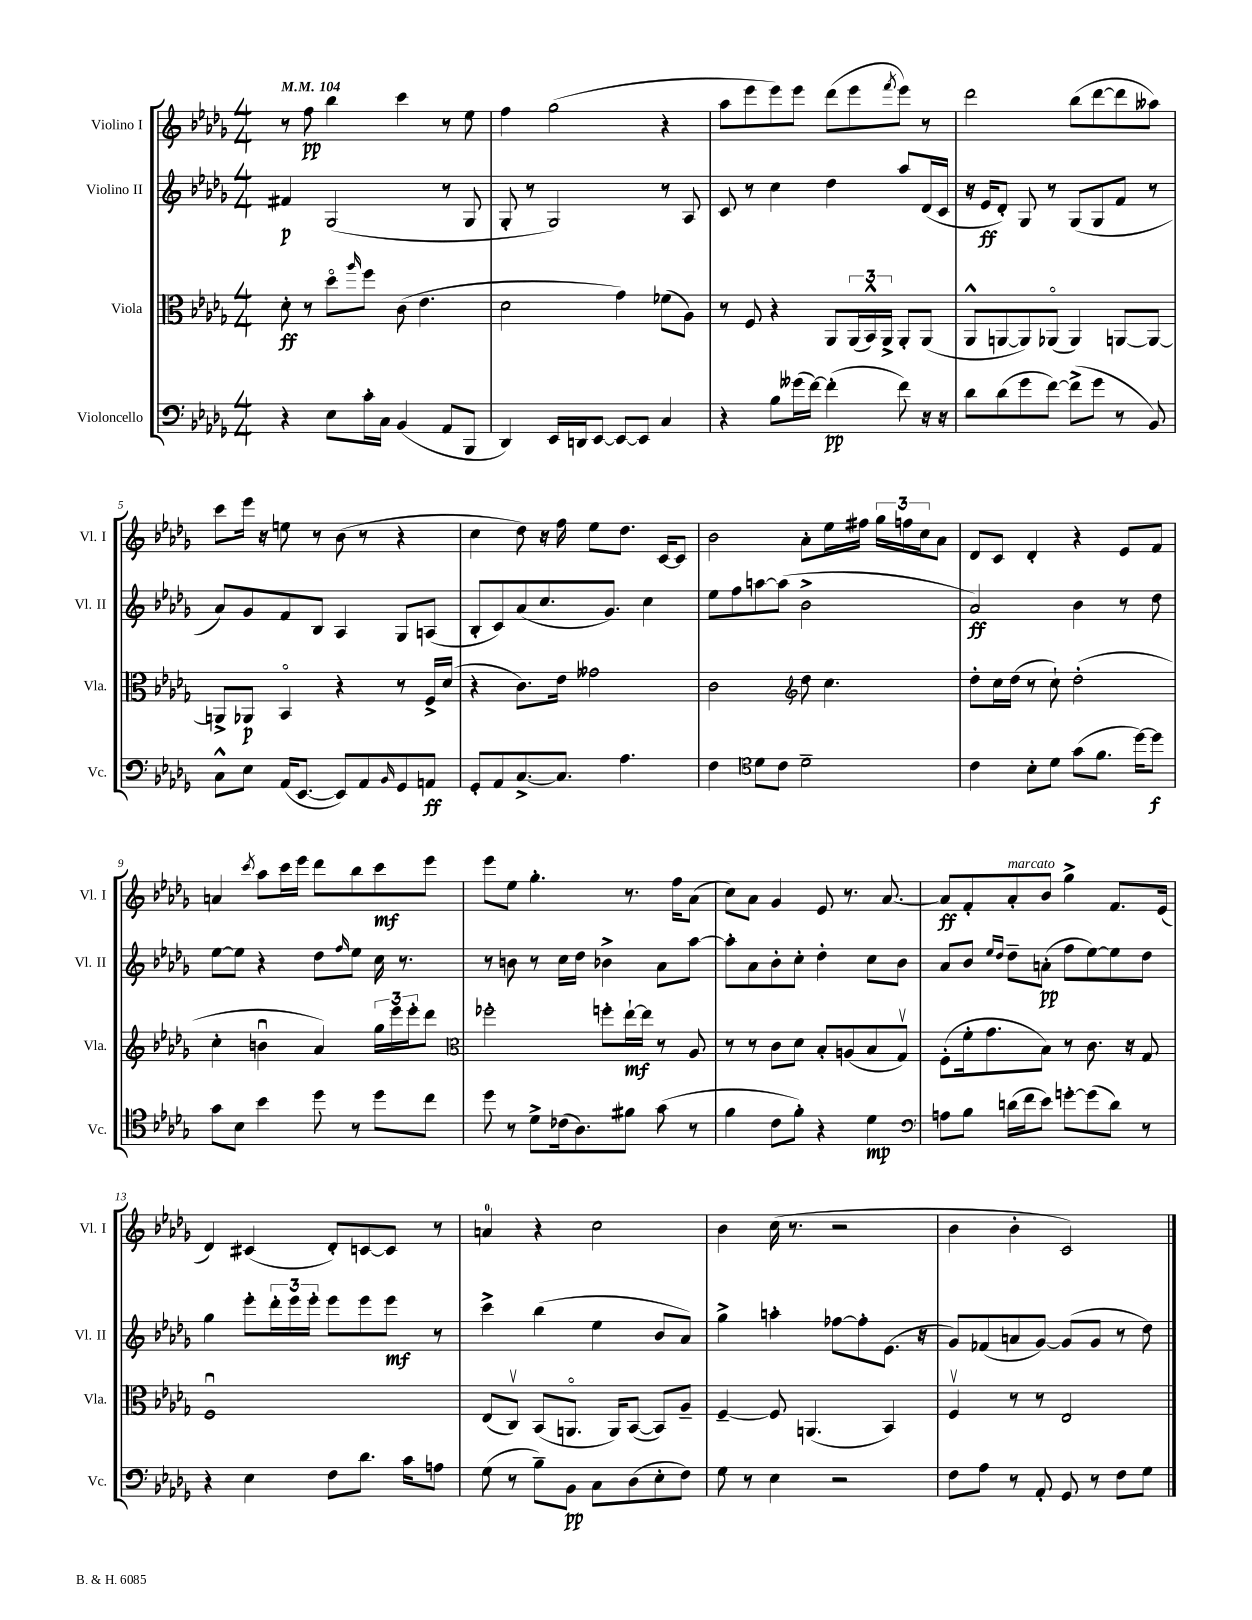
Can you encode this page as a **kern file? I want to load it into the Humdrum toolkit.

**kern	**dynam	**kern	**dynam	**kern	**dynam	**kern	**dynam
*part4	*part4	*part3	*part3	*part2	*part2	*part1	*part1
*staff4	*staff4	*staff3	*staff3	*staff2	*staff2	*staff1	*staff1
*I"Violoncello	*	*I"Viola	*	*I"Violino II	*	*I"Violino I	*
*I'Vc.	*	*I'Vla.	*	*I'Vl. II	*	*I'Vl. I	*
*clefF4	*	*clefC3	*	*clefG2	*	*clefG2	*
*k[b-e-a-d-g-]	*	*k[b-e-a-d-g-]	*	*k[b-e-a-d-g-]	*	*k[b-e-a-d-g-]	*
*M4/4	*	*M4/4	*	*M4/4	*	*M4/4	*
*MM104	*	*MM104	*	*MM104	*	*MM104	*
=1	=1	=1	=1	=1	=1	=1	=1
4r	.	8d-'\	ff	4f#X/	p	8r	.
.	.	8r	.	.	.	8ff\	pp
8E-\L	.	8dd-\L	.	(2G-/	.	4bb-\	.
.	.	16qqaa-/	.	.	.	.	.
16c'\L	.	8ff\J	.	.	.	.	.
16C\JJ	.	.	.	.	.	.	.
(4BB-/	.	(8c\	.	.	.	4ccc\	.
.	.	4.e-\	.	.	.	.	.
8AA-/L	.	.	.	8r	.	8r	.
8BBB-/J	.	.	.	8G-/	.	8ee-\	.
=2	=2	=2	=2	=2	=2	=2	=2
4DD-/)	.	2d-\	.	8G-'/	.	4ff\	.
.	.	.	.	8r	.	.	.
16EE-/LL	.	.	.	2G-/)	.	(2gg-\	.
16DDn/J	.	.	.	.	.	.	.
[8EE-/J	.	.	.	.	.	.	.
8EE-/L_	.	4g-\)	.	.	.	.	.
8EE-/J]	.	.	.	.	.	.	.
4C/	.	(8f-X\L	.	8r	.	4r	.
.	.	8A-\J)	.	8A-/	.	.	.
=3	=3	=3	=3	=3	=3	=3	=3
4r	.	8r	.	8c/	.	8aa-\L	.
.	.	8F/	.	8r	.	8eee-\	.
8B-\L	.	4r	.	4cc\	.	8eee-\)	.
(16g--X\L	.	.	.	.	.	8eee-\J	.
[16f\JJ)	.	.	.	.	.	.	.
(4f'\]	pp	8AA-/L	.	4dd-\	.	(8ddd-\L	.
.	.	(24AA-/L	.	.	.	8eee-\	.
.	.	24BB-^^/)	.	.	.	.	.
.	.	24AA-^/JJ	.	.	.	.	.
.	.	.	.	.	.	8qfff/	.
8f\)	.	8AA-'/L	.	8aa-/L	.	8eee-\J)	.
16r	.	(8AA-/J	.	(16d-/L	.	8r	.
16r	.	.	.	16c/JJ	.	.	.
=4	=4	=4	=4	=4	=4	=4	=4
8d-\L	.	8AA-^^/L	.	16r	.	2ddd-\	.
.	.	.	.	16e-/KL	ff	.	.
(8d-\	.	[8AAn/	.	8d-'/J)	.	.	.
8g-\	.	8AA/])	.	8G-/	.	.	.
[8f\J)	.	(8AA-X/J	.	8r	.	.	.
(8f^\L]	.	4AA-/)	.	(8G-/L	.	(8bb-\L	.
8g-\J	.	.	.	8G-/	.	[8ddd-\	.
8r	.	[8AAn/L	.	8f/J	.	8ddd-\]	.
8BB-/)	.	8AA/J_	.	8r	.	8aa--X\J)	.
!!LO:LB:g=z
=5	=5	=5	=5	=5	=5	=5	=5
8C^^\L	.	8AAn^/L]	.	8a-/L)	.	8ccc\L	.
8E-\J	.	8AA-X/J	p	8g-/	.	16eee-\Jk	.
.	.	.	.	.	.	16r	.
(16AA-/KL	.	4BB-/	.	8f/	.	8een\	.
[8.EE-/J	.	.	.	.	.	.	.
.	.	.	.	8B-/J	.	8r	.
8EE-/L])	.	4r	.	4A-/	.	(8b-\	.
8AA-/	.	.	.	.	.	8r	.
16qqBB-/	.	.	.	.	.	.	.
8GG-/	.	8r	.	8G-/L	.	4r	.
8AAn/J	ff	16F^/LL	.	(8An/J	.	.	.
.	.	(16d-/JJ	.	.	.	.	.
=6	=6	=6	=6	=6	=6	=6	=6
8GG-'/L	.	4r	.	8B-'/L	.	4cc\	.
8AA-/	.	.	.	8c/)	.	.	.
[8.C^/	.	8.c\L)	.	(8a-/	.	8dd-\)	.
.	.	.	.	8.cc/	.	16r	.
8.C/J]	.	16e-\Jk	.	.	.	16ff\	.
.	.	2g--X\	.	.	.	8ee-\L	.
.	.	.	.	8.g-/J)	.	.	.
4.A-\	.	.	.	.	.	8.dd-\J	.
.	.	.	.	4cc\	.	.	.
.	.	.	.	.	.	[16c/KL	.
.	.	.	.	.	.	8c/J]	.
=7	=7	=7	=7	=7	=7	=7	=7
4F\	.	2c\	.	8ee-\L	.	2b-\	.
.	.	.	.	8ff\	.	.	.
*clefC4	*	*	*	*	*	*	*
8d-\L	.	.	.	[8aan\	.	.	.
8c\J	.	.	.	(8aa\J]	.	.	.
*	*	*clefG2	*	*	*	*	*
2d-~\	.	8dd-\	.	2b-^\	.	8a-'\L	.
.	.	4.cc\	.	.	.	16ee-\L	.
.	.	.	.	.	.	16ff#X\JJ	.
.	.	.	.	.	.	24gg-\LL	.
.	.	.	.	.	.	24ffn\	.
.	.	.	.	.	.	24cc\J	.
.	.	.	.	.	.	8a-\J	.
=8	=8	=8	=8	=8	=8	=8	=8
4c\	.	8dd-'\L	.	2a-/)	ff	8d-/L	.
.	.	16cc\L	.	.	.	8c/J	.
.	.	(16dd-\JJ	.	.	.	.	.
8B-'\L	.	8r	.	.	.	4d-'/	.
8d-\J	.	8cc`\)	.	.	.	.	.
(8g-\L	.	(2dd-'\	.	4b-\	.	4r	.
8.f\J	.	.	.	.	.	.	.
.	.	.	.	8r	.	8e-/L	.
[16dd-\KL)	.	.	.	.	.	.	.
8dd-\J]	f	.	.	8dd-\	.	8f/J	.
!!LO:LB:g=z
=9	=9	=9	=9	=9	=9	=9	=9
8g-\L	.	4cc'\	.	[8ee-\L	.	4an/	.
8B-\J	.	.	.	8ee-\J]	.	.	.
.	.	.	.	.	.	8qccc/	.
4b-\	.	4bnu\	.	4r	.	8aa-\L	.
.	.	.	.	.	.	16ccc\L	.
.	.	.	.	.	.	16eee-\JJ	.
8dd-\	.	4a-/)	.	8dd-\L	.	8ddd-\L	.
.	.	.	.	16qqff/	.	.	.
8r	.	.	.	8ee-\J	.	8bb-\	.
8dd-\L	.	24gg-\LL	.	16cc\	.	8ccc\	mf
.	.	24eee-\	.	.	.	.	.
.	.	.	.	8.r	.	.	.
.	.	24eee-'\J	.	.	.	.	.
8cc\J	.	8ddd-\J	.	.	.	8eee-\J	.
=10	=10	=10	=10	=10	=10	=10	=10
*	*	*clefC3	*	*	*	*	*
8dd-\	.	2ff-X'\	.	8r	.	8eee-\L	.
8r	.	.	.	8bn\	.	8ee-\J	.
8d-^\L	.	.	.	8r	.	4.gg-'\	.
(16c-X\k	.	.	.	16cc\LL	.	.	.
8.A-\)	.	.	.	16dd-\JJ	.	.	.
.	.	8ffn'\L	.	4b-X^\	.	.	.
8f#X\J	.	[16ee-`\L	mf	.	.	8.r	.
.	.	16ee-\JJ]	.	.	.	.	.
(8g-\	.	8r	.	8a-\L	.	.	.
.	.	.	.	.	.	16ff\KL	.
8r	.	8A-/	.	[8aa-\J	.	(8a-\J	.
=11	=11	=11	=11	=11	=11	=11	=11
4f\	.	8r	.	8aa-'\L]	.	8cc\L)	.
.	.	8r	.	8a-\	.	8a-\J	.
8c\L	.	8c\L	.	8b-'\	.	4g-/	.
8f'\J)	.	8d-\J	.	8cc'\J	.	.	.
4r	.	8B-'/L	.	4dd-'\	.	8e-/	.
.	.	(8An/	.	.	.	8.r	.
4d-\	mp	8B-/	.	8cc\L	.	.	.
.	.	.	.	.	.	[8.a-/	.
.	.	8G-v/J)	.	8b-\J	.	.	.
=12	=12	=12	=12	=12	=12	=12	=12
*clefF4	*	*	*	*	*	*	*
8An\L	.	(8F'\L	.	8a-/L	.	8a-/L]	ff
8B-\J	.	16f'\k	.	8b-/J	.	8f'/	.
.	.	8.g-\	.	.	.	.	.
.	.	.	.	16qqee-/LL	.	.	.
.	.	.	.	16qqdd-/JJ	.	.	.
!	!	!	!	!	!	!LO:TX:a:i:t=marcato	!
(16dn\LL	.	.	.	8dd-~\L	.	8a-'/	.
16f\J	.	.	.	.	.	.	.
8e-\J)	.	8B-\J)	.	(8an'\J	pp	8b-/J	.
[8gn'\L	.	8r	.	8ff\L	.	4gg-^\	.
(8g\]	.	8.c\	.	[8ee-\)	.	.	.
8d\J)	.	.	.	8ee-\]	.	8.f/L	.
.	.	16r	.	.	.	.	.
8r	.	8G-/	.	8dd-\J	.	.	.
.	.	.	.	.	.	(16e-/Jk	.
!!LO:LB:g=z
=13	=13	=13	=13	=13	=13	=13	=13
4r	.	1Fu	.	4gg-\	.	4d-/)	.
4E-\	.	.	.	8eee-'\L	.	(4c#X/	.
.	.	.	.	24ddd-'\L	.	.	.
.	.	.	.	24eee-\	.	.	.
.	.	.	.	24eee-'\JJ	.	.	.
8F\L	.	.	.	8eee-\L	.	8d-'/L)	.
8.d-\J	.	.	.	8eee-\	.	[8cn/	.
.	.	.	.	8eee-\J	mf	8c/J]	.
16c\KL	.	.	.	.	.	.	.
8An\J	.	.	.	8r	.	8r	.
=14	=14	=14	=14	=14	=14	=14	=14
(8G-\	.	(8E-/L	.	4ccc^\	.	4an/	.
8r	.	8Cv/J)	.	.	.	.	.
8B-~\L)	.	(8BB-/L	.	(4bb-\	.	4r	.
8BB-\J	pp	8.AAn/J	.	.	.	.	.
8C\L	.	.	.	4ee-\	.	2cc\	.
.	.	16AA/KL)	.	.	.	.	.
(8D-\	.	([8BB-/J	.	.	.	.	.
8E-'\	.	8BB-/L])	.	8b-/L	.	.	.
8F\J)	.	8A-~/J	.	8a-/J)	.	.	.
=15	=15	=15	=15	=15	=15	=15	=15
8G-\	.	[4F~/	.	4gg-^\	.	4b-\	.
8r	.	.	.	.	.	.	.
4E-\	.	8F/]	.	4aan'\	.	(16cc\	.
.	.	.	.	.	.	8.r	.
.	.	(4.AAn/	.	.	.	.	.
2r	.	.	.	[8ff-X\L	.	2r	.
.	.	.	.	8ff-'\]	.	.	.
.	.	4BB-/)	.	(8.e-\J	.	.	.
.	.	.	.	16r	.	.	.
=16	=16	=16	=16	=16	=16	=16	=16
8F\L	.	4Fv/	.	8g-/L)	.	4b-\	.
8A-\J	.	.	.	(8f-X/	.	.	.
8r	.	8r	.	8an/	.	4b-'\	.
8AA-'/	.	8r	.	[8g-/J)	.	.	.
8GG-/	.	2E-/	.	(8g-/L]	.	2c/)	.
8r	.	.	.	8g-/J	.	.	.
8F\L	.	.	.	8r	.	.	.
8G-\J	.	.	.	8dd-\)	.	.	.
==	==	==	==	==	==	==	==
*-	*-	*-	*-	*-	*-	*-	*-
